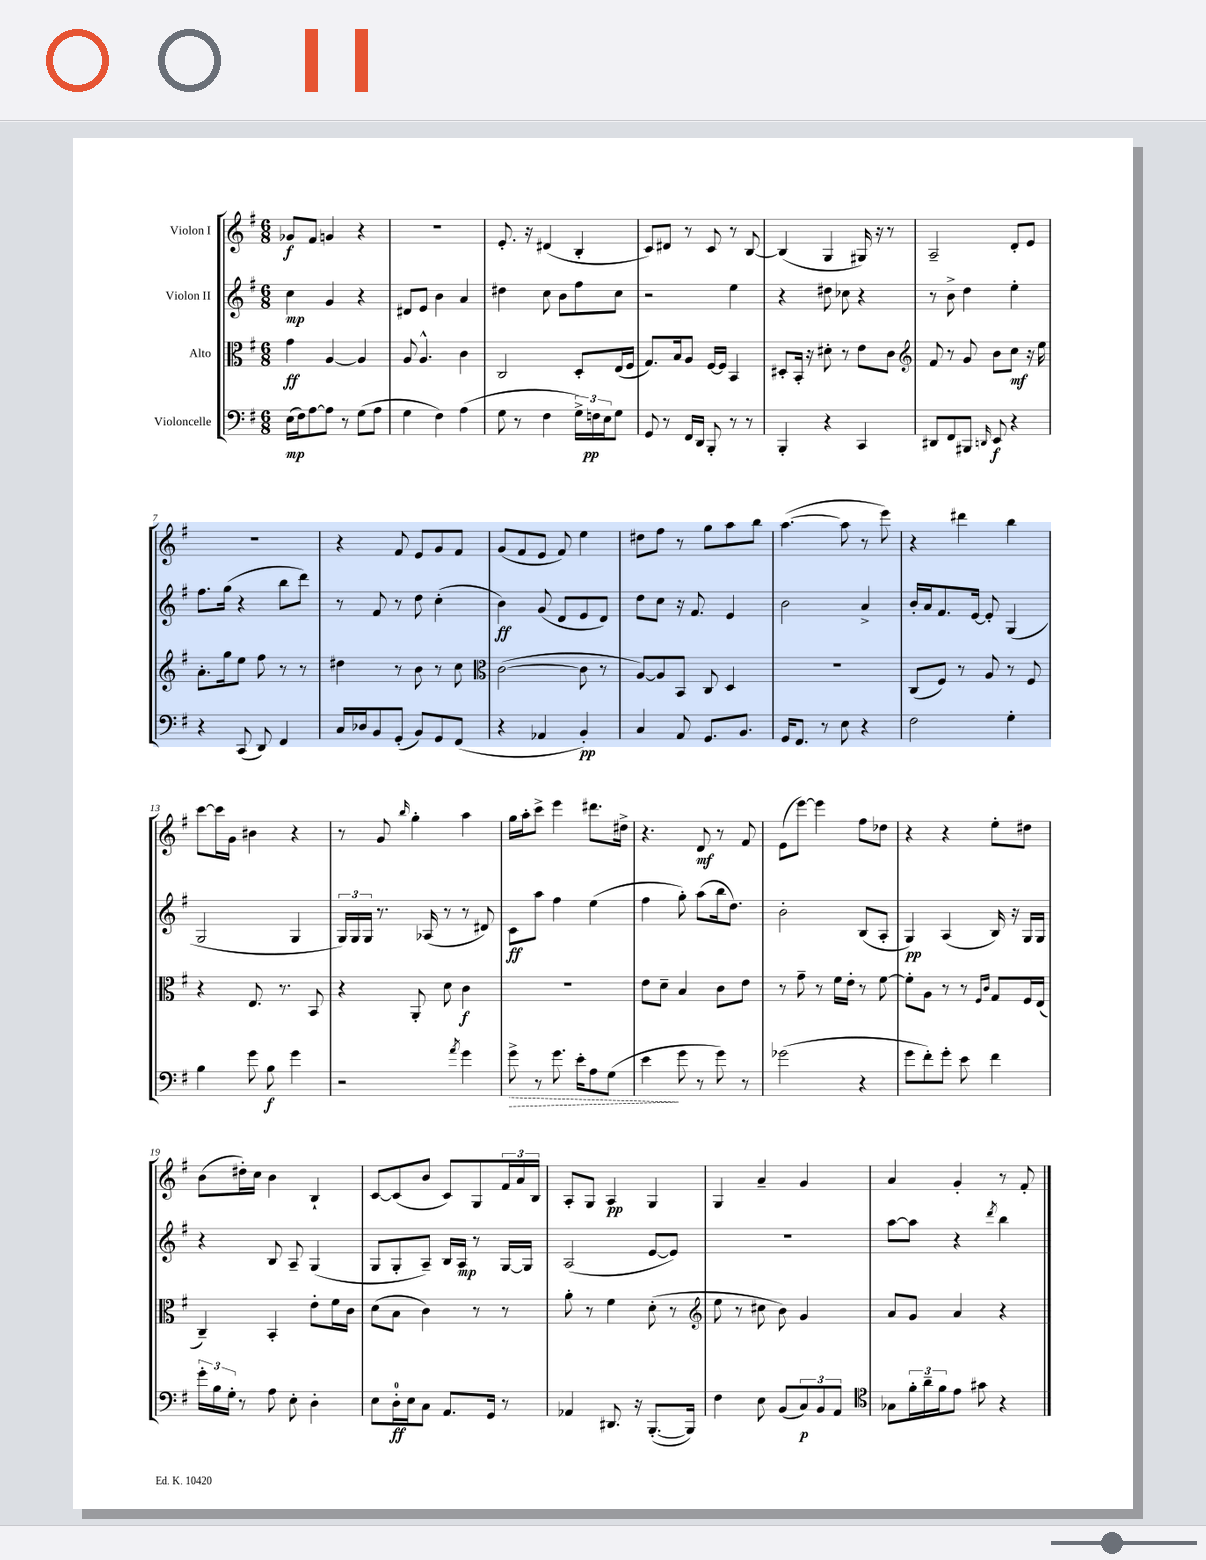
<<
\new StaffGroup <<
\new Staff = "s0" \with { instrumentName = "Violon I" } {
    \clef treble \key g \major \numericTimeSignature \time 6/8
    ges'8\f fis'8 g'4 r4 |
    r2. |
    e'8.-. r16 dis'4( b4-. |
    c'8) dis'8 r8 c'8 r8 b8~ |
    b4( g4 gis16) r16 r8 |
    a2-- d'8-. e'8 |
    R2. |
    r4 fis'8 e'8 g'8 fis'8 |
    g'8( fis'8 e'8 fis'8) e''4 |
    dis''8 fis''8 r8 g''8 a''8 b''8 |
    a''4.~( a''8 r8 e'''8) |
    r4 dis'''4 b''4 |
    c'''8~ c'''16 g'16 bis'4 r4 |
    r8 g'8 \grace { b''16 } g''4-. a''4 |
    g''16 a''16-. c'''8-> e'''4 dis'''8. dis''16-> |
    r4. d'8\mf r8 fis'8 |
    e'8( e'''8~) e'''4 fis''8 des''8 |
    r4 r4 e''8-. dis''8 |
    b'8( dis''16-.) c''16 b'4 b4-! |
    c'8~ c'8( b'8 c'8) g8 \tuplet 3/2 { fis'16 a'16 b16 } |
    a8-. g8 a4\pp g4 |
    g4 a'4-- g'4 |
    a'4 g'4-. r8 fis'8-. \bar "|." |
}
\new Staff = "s1" \with { instrumentName = "Violon II" } {
    \clef treble \key g \major \numericTimeSignature \time 6/8
    c''4\mp g'4 r4 |
    dis'8 e'8 b'4 a'4 |
    dis''4 c''8 b'8 fis''8 c''8 |
    r2 e''4 |
    r4 dis''8 ces''8 r4 |
    r8 b'8-> d''4 e''4-. |
    fis''8. g''16( r4 b''8 d'''8) |
    r8 fis'8 r8 d''8 c''4-.( |
    b'4\ff) g'8( d'8 e'8 d'8) |
    d''8 c''8 r16 fis'8. e'4 |
    b'2 a'4-> |
    b'16-. a'16 fis'8. e'16~ e'8-. g4( |
    g2 g4 |
    \tuplet 3/2 { g16) g16 g16 } r8. aes16( r8 r8 dis'8) |
    c'8\ff a''8 fis''4 e''4( |
    fis''4 g''8-.) a''8( b''16 d''8.) |
    b'2-. b8( a8-. |
    g4\pp) a4( b16) r16 g16 g16 |
    r4 b8 a8-- g4( |
    g8 g8-. a8--) b16 a16\mp r8 g16~ g16 |
    a2( e'8~ e'8) |
    r2. |
    a''8~ a''8 r4 \acciaccatura { d'''8 } b''4 \bar "|." |
}
\new Staff = "s2" \with { instrumentName = "Alto" } {
    \clef alto \key g \major \numericTimeSignature \time 6/8
    g'4\ff a4~ a4 |
    a8 a4.-^ c'4 |
    c2 d8-. e16( fis16 |
    g8.) b16 a8 fis16~ fis16 b,4 |
    dis8-. b,16-. r16 dis'8-. r8 e'8 c'8 |
    \clef treble fis'8 r8 g'8 b'8 c''8\mf r16 e''16 |
    a'8.-. g''16 e''8 fis''8 r8 r8 |
    dis''4 r8 b'8 r8 c''8 |
    \clef alto c'2~( c'8 r8 |
    a8~) a8 b,8 c8 d4 |
    R2. |
    c8( fis8) r8 a8 r8 fis8 |
    r4 e8. r8. b,8 |
    r4 a,8-. d'8 c'4\f |
    R2. |
    e'8 d'8-- b4 c'8 e'8 |
    r8 g'8-- r8 fis'16 e'16-. r8 fis'8~ |
    fis'8-. a8 r8 r8 \grace { fis16 c'16 } g8 fis16 e16( |
    c4--) b,4-. e'8-. fis'16 c'16 |
    d'8( b8 c'4) r8 r8 |
    a'8-. r8 fis'4 d'8-.( r8 |
    \clef treble e''8 r8 cis''8 b'8) g'4 |
    a'8 g'8 a'4 r4 \bar "|." |
}
\new Staff = "s3" \with { instrumentName = "Violoncelle" } {
    \clef bass \key g \major \numericTimeSignature \time 6/8
    e16\mp( fis16) a8~ a8 r8 g8( a8 |
    g4 fis4) a4( |
    g8 r8 fis4 \tuplet 3/2 { g16->) f16\pp e16 } g8 |
    g,8 r8 fis,16 d,16 b,,8-. r8 r8 |
    b,,4-. r4 c,4 |
    dis,8 fis,8 bis,,8 \grace { d,16 } e,8\f r4 |
    r4 c,8( d,8) fis,4 |
    c16 des16 b,8 g,8-.( b,8) g,8 fis,8( |
    r4 aes,4 b,4-.\pp) |
    c4 a,8 g,8. b,8. |
    g,16 fis,8. r8 e8 r4 |
    fis2 g4-. |
    b4 g'8 b8\f g'4 |
    r2 \acciaccatura { a'8 } g'4 |
    \once \override Hairpin.style = #'dashed-line g'8->\> r8 g'8. e'16-. a8 g8( |
    e'4\! g'8 r8 g'8) r8 |
    ges'2( r4 |
    g'8 fis'8-.) g'8-. e'8 fis'4 |
    \tuplet 3/2 { g'16-. b16 g16-. } r8 a8 e8-. d4-. |
    e8 d16-0-.\ff e16 c8 a,8. g,16 r8 |
    aes,4 dis,8. r16 b,,8.~-.( b,,16) |
    fis4 e8 b,8( \tuplet 3/2 { c8\p) b,8 a,8 } |
    \clef tenor ges8 \tuplet 3/2 { fis'16-. a'16-- fis'16 } e'8 gis'8 r4 \bar "|." |
}
>>
>>
